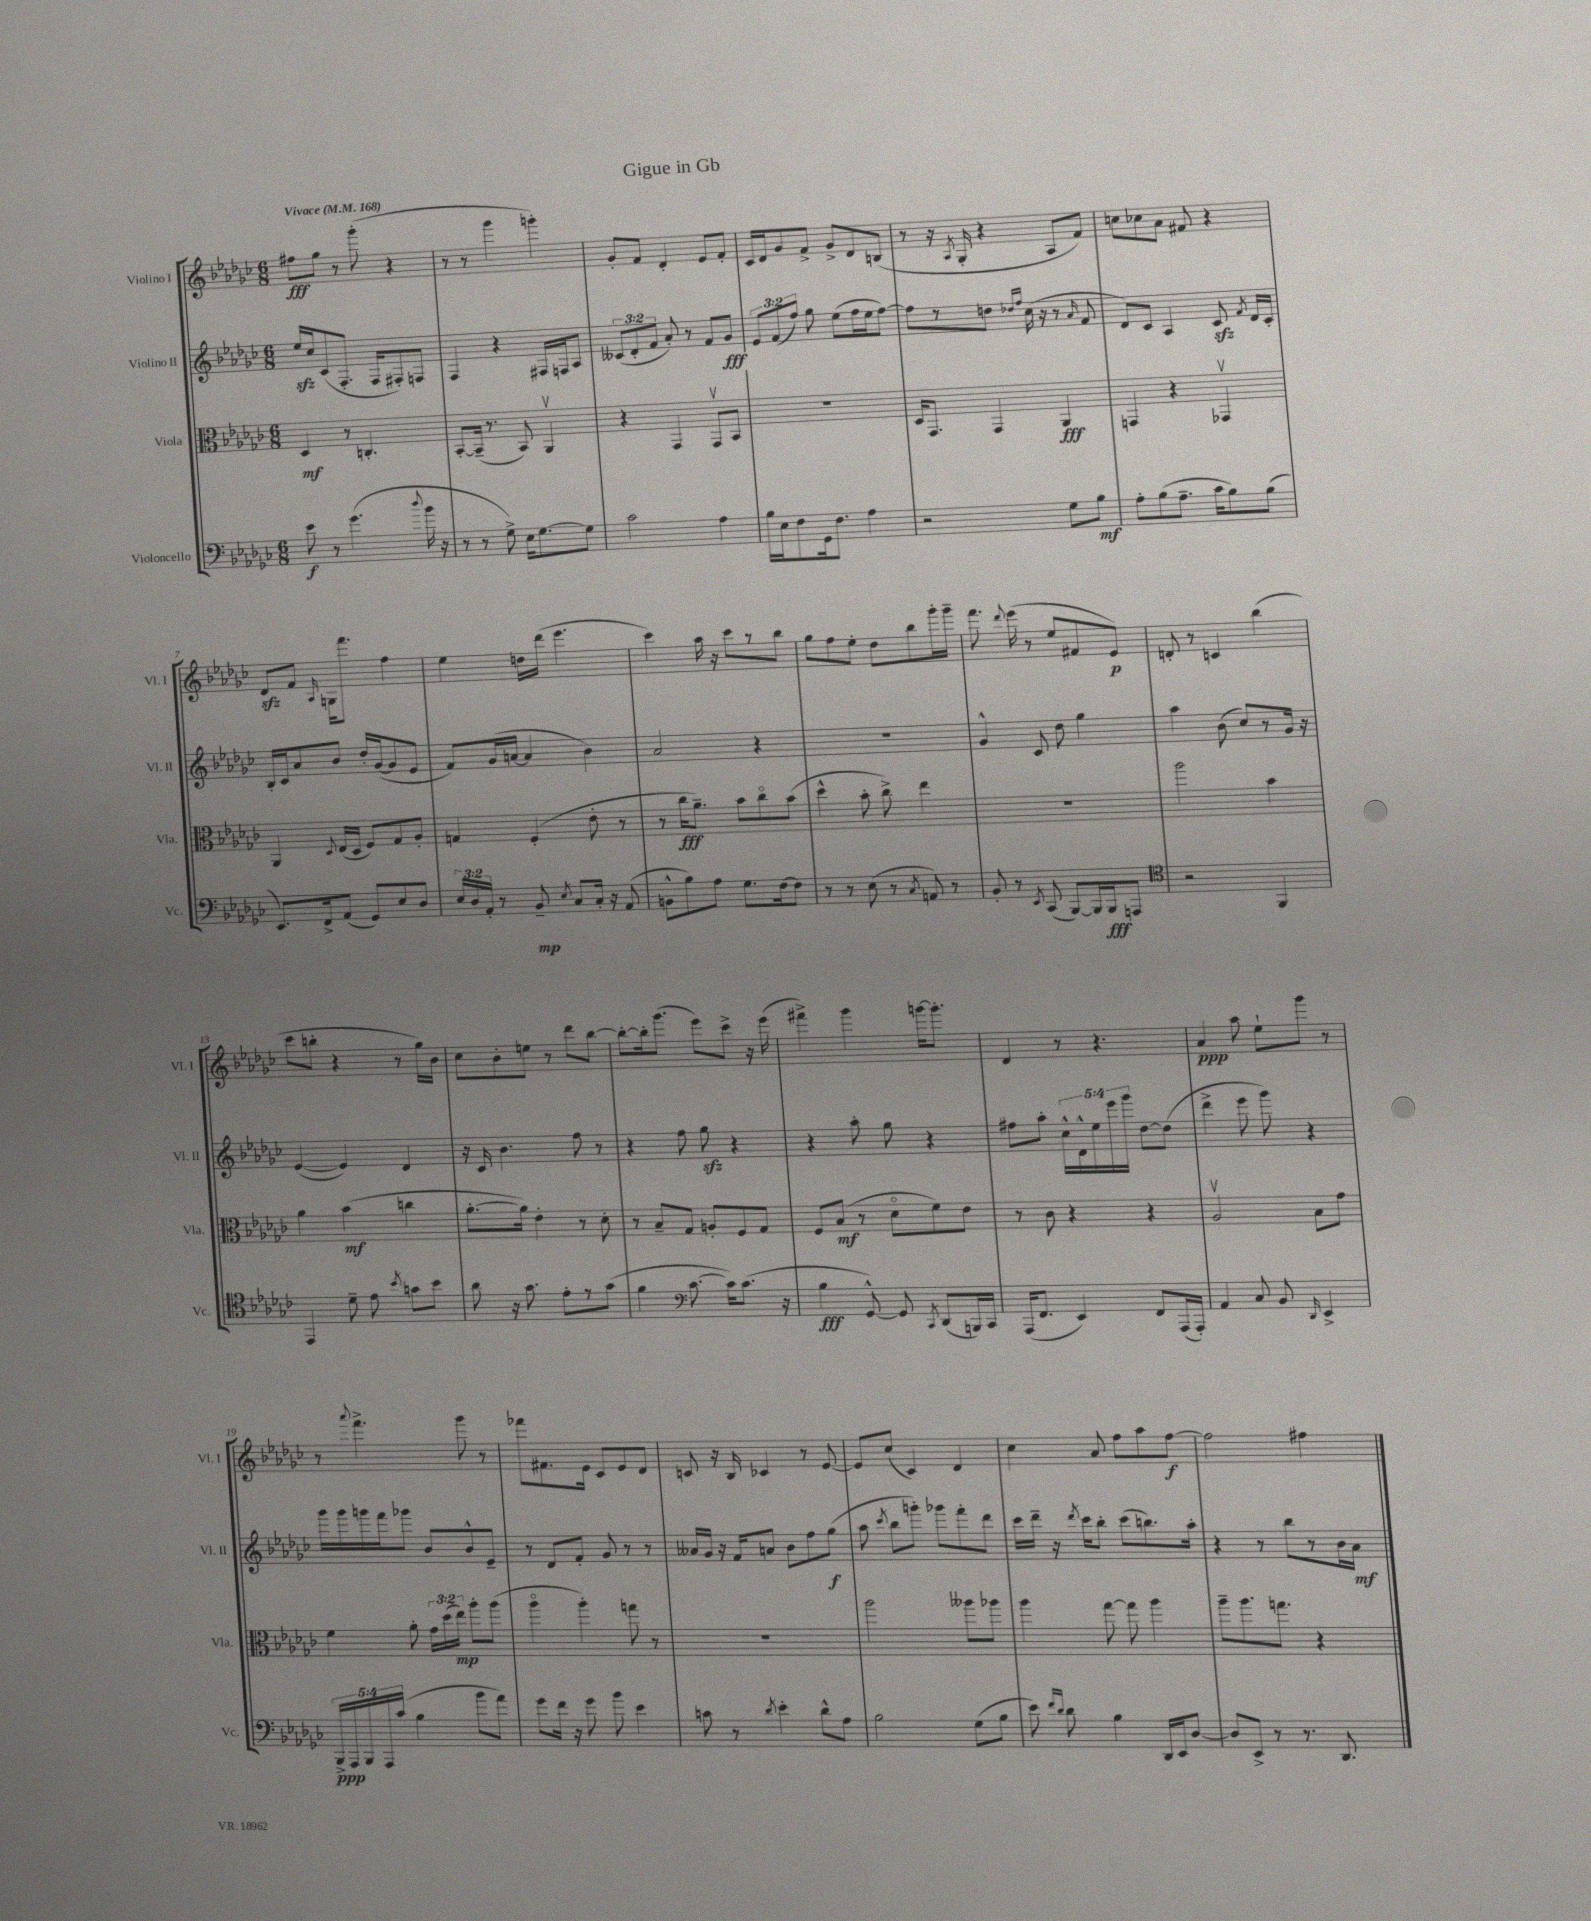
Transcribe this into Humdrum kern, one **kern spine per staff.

**kern	**kern	**kern	**kern
*staff4	*staff3	*staff2	*staff1
*clefF4	*clefC3	*clefG2	*clefG2
*k[b-e-a-d-g-c-]	*k[b-e-a-d-g-c-]	*k[b-e-a-d-g-c-]	*k[b-e-a-d-g-c-]
*M6/8	*M6/8	*M6/8	*M6/8
*MM168	*MM168	*MM168	*MM168
8e-\	4D-/	16ee-/LL	8ff#\L
.	.	16cc-/J	.
8r	.	(8c-/	8gg-\J
(4.g-\	8r	8.F'/J	8r
.	4.C'/	.	(8ggg-'\
.	.	16F/LK	.
.	.	8F#'/)	4r
8qqdd-/	.	.	.
16b-\	.	8F/J	.
16r	.	.	.
=	=	=	=
8r	[8BB-'/L	4F/	8r
8r	(16BB-~/]Jk	.	8r
.	8.r	.	.
8G-^\)	.	4r	4ggg-\
16E-\LK	8BB-/)	.	.
[8.G-\	.	.	.
.	4AA-v/	16F#/LL	4ggg'\)
.	.	16F/J	.
8G-\]J	.	8A-/J	.
=	=	=	=
2c-\	4r	(12c--/L	8g-'/L
.	.	12d-'/	.
.	.	.	8f/J
.	.	12f/J	.
.	4GG-/	8a-'/)	4d-'/
.	.	8r	.
4A-\	8GG-v/L	8f/L	8e-/L
.	8BB-/J	8g-/J	8f'/J
=	=	=	=
16B-\LL	2.r	12e-/L	16c-/LL
16E-\J	.	.	16d-/J
.	.	(12f/	.
8F\	.	.	8g-/
.	.	12ff/J)	.
16GG-\k	.	8gg-\	8f^/J
8.F\J	.	.	.
.	.	(8ee-\L	8g-^/L
4A-\	.	16ff\L	8d-/
.	.	16ee-\J	.
.	.	[8ff\J)	(8B/J
=	=	=	=
2r	16D-/LK	8ff\]L	8r
.	8.GG-/J	.	.
.	.	8r	16r
.	.	.	8qA-/
.	.	.	16G-'/
.	4GG-/	8dd\J	4r
.	.	16qqdd-/LL	.
.	.	16qqff/JJ	.
.	.	(16cc-\	.
.	.	16r	.
8G-\L	4AA-/	8r	8A-/L
.	.	16qqa-/	.
8B-\J	.	8f/	8f/J)
=	=	=	=
8A-'\L	4GG/	8d-/L)	8cc\L
(8B-\	.	8c-/J	8cc-\
8.A-~\J	4r	4A-/	8a-\J
.	.	.	8f#/
16c-\LK	.	.	.
8B-\)	4GG-v/	8c-/	4r
.	.	8qf/	.
(8B-\J	.	16d-/LL	.
.	.	16c-'/JJ	.
=	=	=	=
8.EE-/L)	4AA-/	16B-'/LL	8d-/L
.	.	16c-/J	.
.	.	8a-/	8f/J
16FF^/k	.	.	.
.	8qqD-/	.	16qqA-/
(8AA-/J	(16E-/LL	8b-/J	16G\LK
.	16D-/JJ	.	8.fff\J
8GG-/L)	8F/L)	16dd-'/LL	.
.	.	([16g-/J	.
8E-/	8G-/	8g-/]	4ff\
8D-/J	8A-'/J	8e-/J	.
=	=	=	=
24E-/LL	4G/	8f/L)	4ee-\
24D-/	.	.	.
24AA-'/JJ	.	.	.
8r	.	(16g-/L	.
.	.	[16a/JJ	.
8BB-~/	(4F'/	4a/]	16dd\LL
.	.	.	(16ddd-\JJ
8qE-/	.	.	.
8C-/L	.	.	4.eee-\
16C-'/Jk	8e-'\	4b-\)	.
16r	.	.	.
(8AA-/	8r	.	.
=	=	=	=
8BB^^\L	8r	2a-/	4ccc-\)
8B-\)	16cc-\LK	.	.
.	8.a-~\J)	.	.
8A-\J	.	.	16aa-\
.	.	.	16r
8.G-\L	8b-\L	.	8ccc-\L
.	8cc-o\	4r	8r
[16F\k	.	.	.
8F\]J	(8b-\J	.	8bb-\J
=	=	=	=
8r	4dd-^^\	2.r	8gg-\L
8r	.	.	8ff\
(8E-\	8b-'\	.	8ee-'\J
8r	8cc-^\)	.	8dd-\L
8qC-/	.	.	.
8AA/)	4ee-\	.	8bb-\
8r	.	.	16ggg-'\L
.	.	.	16ggg-~\JJ
=	=	=	=
8BB-'/	2.r	4g-^^/	8.fff\
8r	.	.	.
.	.	.	8qqddd-/
.	.	.	(16eee-\
8qEE-/	.	.	.
(8CC-/	.	8c-/	8r
[8BBB-/L)	.	8dd-\	8ee-/L
16BBB-/]L	.	4gg-\	8f#/
16BBB-/J	.	.	.
8AAA/J	.	.	8e-/J)
=	=	=	=
*clefC4	*	*	*
2r	2aa-\	4aa-\	8d'/
.	.	.	8r
.	.	(8b-\	4c/
.	.	8cc-/L)	.
4FF/	4b-\	8r	(4bb-\
.	.	16g-/Jk	.
.	.	16r	.
=	=	=	=
4EE-/	4a-\	([4e-/	8ccc-\L
.	.	.	8bb'\J
8d-~\	(4b-\	4e-/])	4r
8e-\	.	.	.
8qb-/	.	.	.
8g\L	4cc\	4d-/	8r
8b-\J	.	.	16gg-\LL)
.	.	.	16b-\JJ
=	=	=	=
8a-\	[8.a-'\L	16r	8cc-\L
.	.	16c-/	.
16r	.	4.b-\	8b-'\
8.g-\	16a-\]Jk)	.	.
.	4e-'\	.	8ee\J
8e-'\L	.	.	8r
8r	8r	8ff\	8ddd-\L
(8g-\J	8d-'\	8r	[8bb-\J
=	=	=	=
4f\	8r	4r	8bb-'\_L
.	8B-~/L	.	16bb-'\]k
.	.	.	(8.ggg-\J
*clefF4	*	*	*
[8.c-\	8G-/J	8ff\	.
.	8A'/L	8gg-\	8eee-\L)
16c-\]LK)	.	.	.
(8.c-\J	8F/	4r	8ccc-^\J
.	8G-/J	.	16r
16r	.	.	(16eee-\
=	=	=	=
4B-\	8F/L	4r	4fff#^\)
.	(8B-/J	.	.
[8GG-^^/)	8r	8aa-'\	4ggg-\
8GG-/]	8d-o\L	8gg-\	.
8qCC-/	.	.	.
(8DD-/L	8f\)	4r	[16ggg\LK
.	.	.	8.ggg'\]J
16BBB/L)	8e-\J	.	.
16CC-/JJ	.	.	.
=	=	=	=
(16AAA-/LK	8r	8ff#\L	4d-/
8.FF/J	.	.	.
.	8c-\	8aa-'\J	.
4EE-/)	4r	20cc-^^\LL	8r
.	.	20d-^^\	.
.	.	20ee-\	.
.	.	.	4.r
.	.	20eee-\	.
.	.	20ggg-\JJ	.
8FF/L	4r	[8dd-\L	.
(16AAA-/L	.	(8dd-\]J	.
16AAA-'/JJ)	.	.	.
=	=	=	=
4AA-/	2A-v/	4ddd-^\	4a-/
8C-/	.	8eee-\	8aa-\
8BB-/	.	8ggg-\)	8ee-`\L
16qqDD-/	.	.	.
4EE-^/	8B-\L	4r	8ggg-\J
.	8g-\J	.	8r
=	=	=	=
20BBB-^/LL	4f\	16ggg-\LL	8r
20AAA-/	.	.	.
.	.	16ggg-\	.
20BBB-/	.	.	.
.	.	.	8qqaaa-/
.	.	16ggg\	4.fff^\
20AAA-/	.	.	.
.	.	16fff\J	.
(20c-/JJ	.	.	.
4B-\	8a-'\	8ggg-\J	.
.	24g-\LL	8b-/L	.
.	(24dd-\	.	.
.	24ee-\JJ)	.	.
8b-\L	8aa-'\L	8b-^^/	8ggg-\
8a-\J)	(8aa-\J	8e-~/J	8r
=	=	=	=
8g-\L	4aa-o\	8r	8fff-\L
16f\Jk	.	8d-/L	8.f#\
16r	.	.	.
8g-\	4aa-'\)	8f'/J	.
.	.	.	16e-\Jk
8b-\	.	8g-/	8c-/L
4e-\	8gg\	8r	8e-/
.	8r	8r	8d-/J
=	=	=	=
8c\	2.r	16a--/LL	8c/
.	.	16g-/JJ	.
8r	.	16r	16r
.	.	16f/LK	16B-/
8qd-/	.	.	.
4e-'\	.	8a/J	4c-/
.	.	8b-\L	.
8d-^^\L	.	8ff\	8r
8A-\J	.	(8gg-\J	[8e-/
=	=	=	=
2B-\	2aa-\	8aa-\	8e-/]L
.	.	8qccc-/	.
.	.	8bb-\L	(8cc-/J
.	.	8ggg'\J)	4c-/)
.	.	8ggg-\L	.
(8G-\L	8aa--\L	8fff'\	4d-/
8B-\J	8aa-\J	8ddd-\J	.
=	=	=	=
8e-\)	4aa-\	16ccc-\LL	4cc-\
.	.	16ddd-~\JJ	.
16qqf/LL	.	.	.
16qqd-/JJ	.	.	.
8d-\	.	16r	.
.	.	8qddd-/	.
.	.	16ccc-\LK	.
4B-\	[8gg-\	8bb-'\J	8a-/
.	8gg-\]	(8ccc-\L	8ff\L
16DD-/LL	4aa-\	8.bb\)	8aa-\
16EE-/J	.	.	.
[8D-/J	.	.	[8ff\J
.	.	16aa-'\Jk	.
=	=	=	=
8D-/]L	8aa-~\L	4r	2ff\]
8EE-^/J	8.aa-\	.	.
8r	.	8r	.
.	8.gg\J	.	.
8.r	.	8bb-\L	.
.	4r	8r	4ff#\
8.DD-/	.	.	.
.	.	16b-\L	.
.	.	16a-\JJ	.
==	==	==	==
*-	*-	*-	*-
